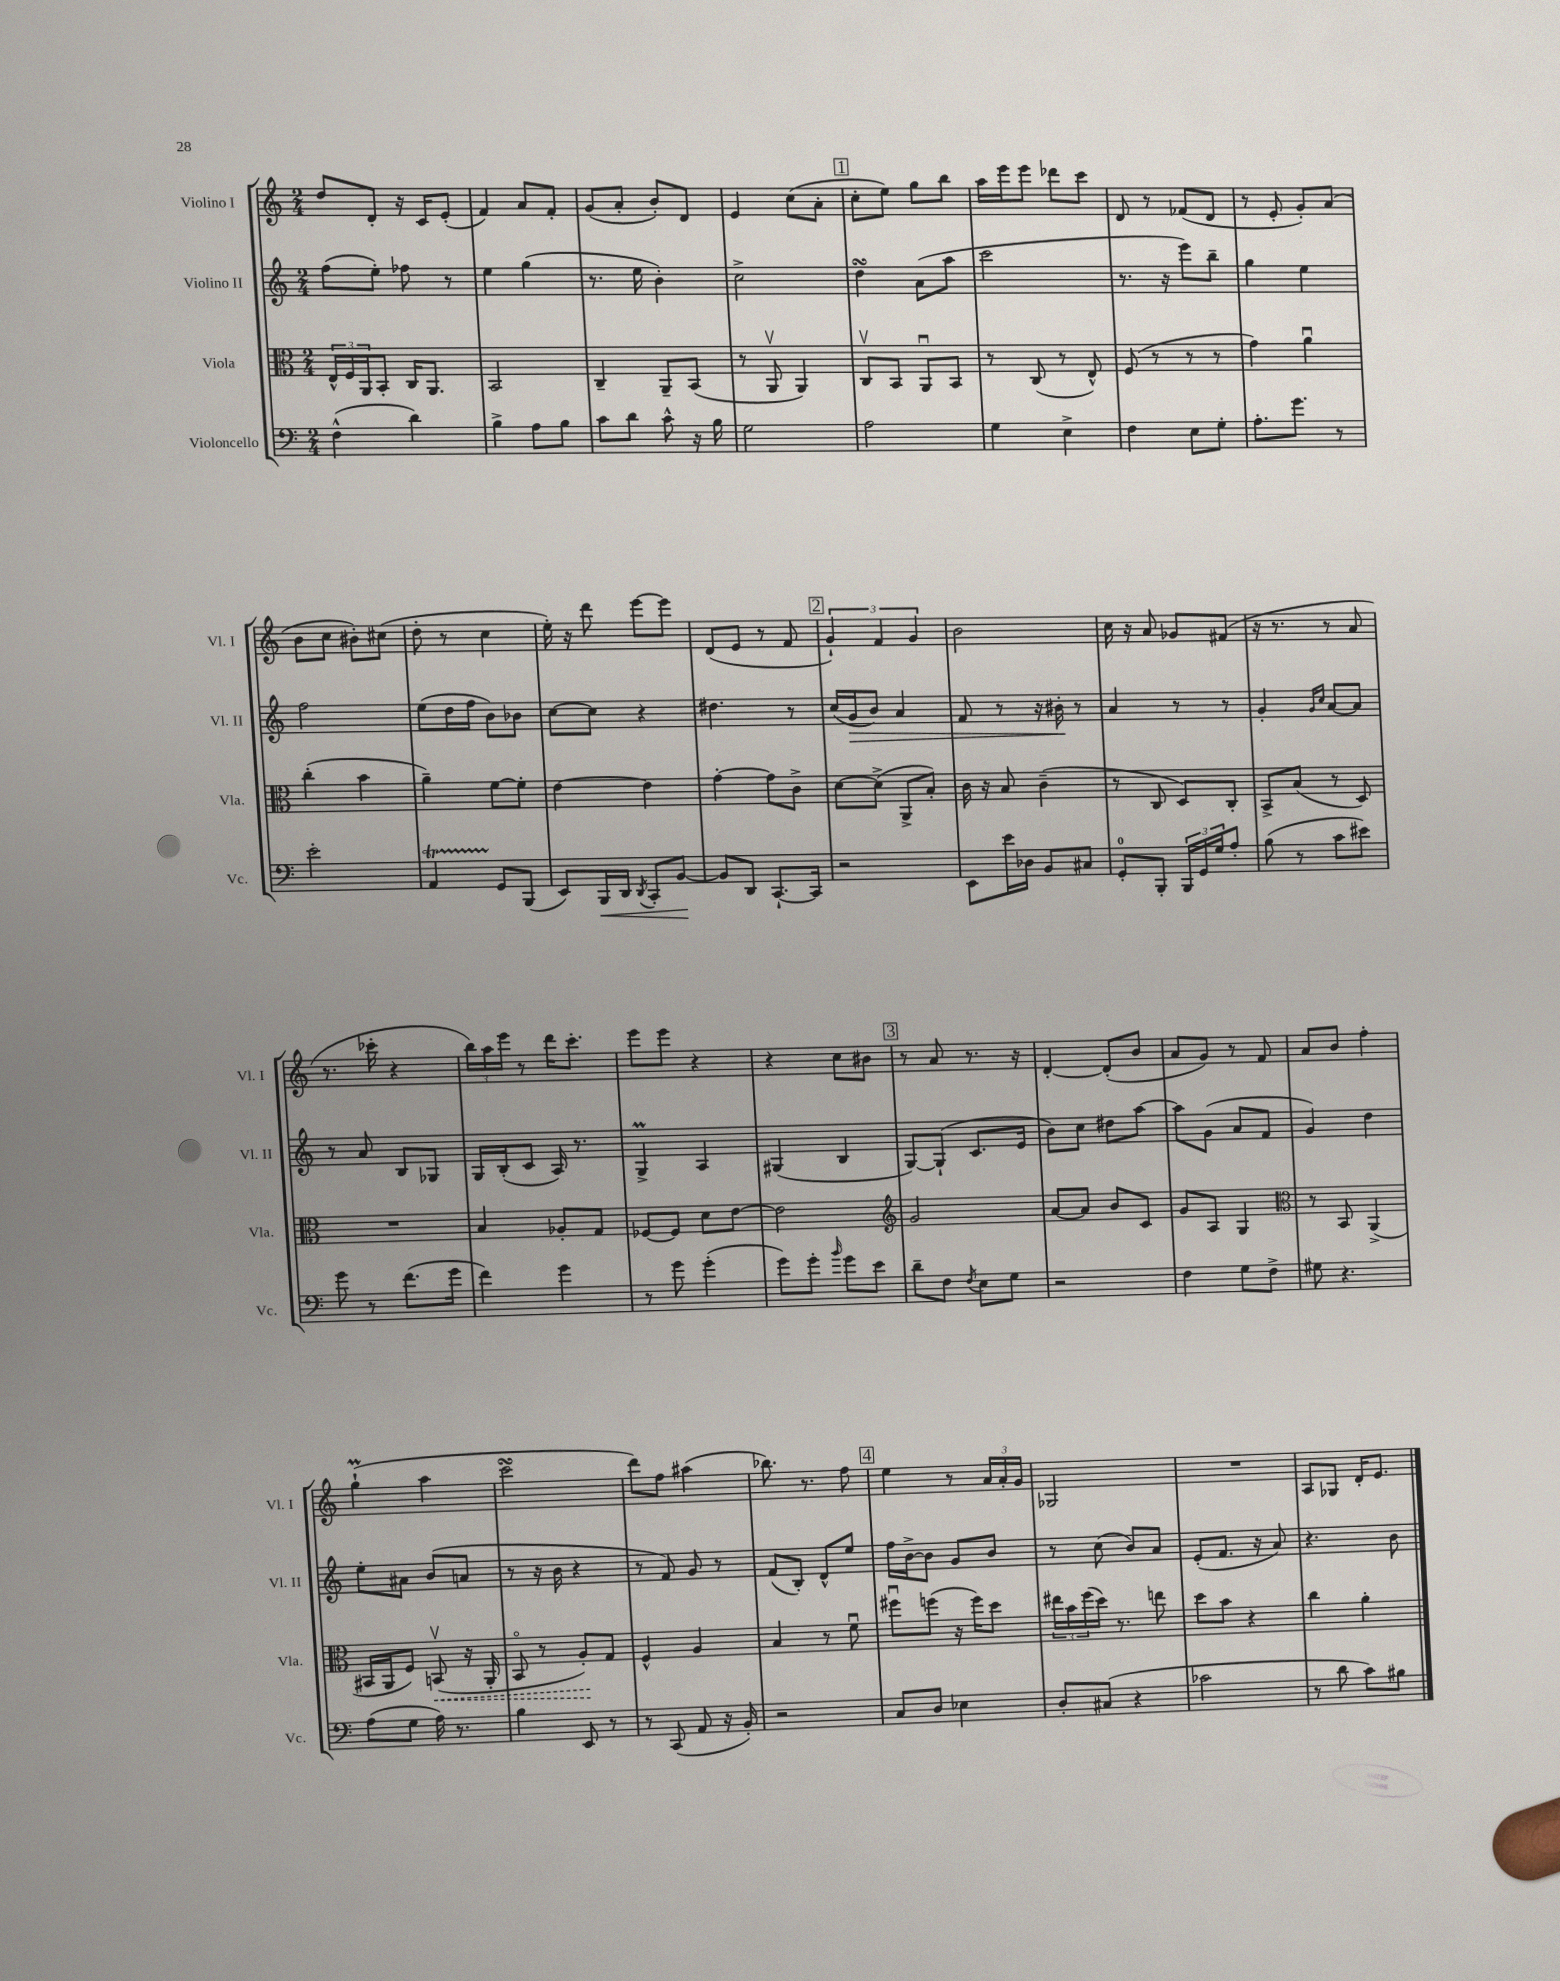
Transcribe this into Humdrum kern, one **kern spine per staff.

**kern	**kern	**kern	**kern
*staff4	*staff3	*staff2	*staff1
*clefF4	*clefC3	*clefG2	*clefG2
*k[]	*k[]	*k[]	*k[]
*M2/4	*M2/4	*M2/4	*M2/4
(4F^^\	24E^^/LL	(8ff\L	8dd/L
.	24F/	.	.
.	24AA/J	.	.
.	8BB'/J	8ee'\J)	8d'/J
4d\)	16C/LK	8ff-\	16r
.	8.AA/J	.	16c/LK
.	.	8r	(8e'/J
=	=	=	=
4B^\	2BB/	4ee\	4f/)
8A\L	.	(4gg\	8a/L
8B\J	.	.	8f'/J
=	=	=	=
8c\L	4C~/	8.r	(8g/L
8d\J	.	.	8a'/J
.	.	16ee\	.
8c^^\	8AA~/L	4b'\)	8b'/L)
16r	(8BB/J	.	8d/J
16B\	.	.	.
=	=	=	=
2G\	8r	2cc^\	4e/
.	8AAv/	.	.
.	4AA/)	.	(8cc\L
.	.	.	8a'\J
=	=	=	=
2A\	8Cv/L	4dd\	8cc'\L
.	8BB/J	.	8ee\J)
.	8AAu/L	(8a\L	8gg\L
.	8BB/J	8aa\J	8bb\J
=	=	=	=
4G\	8r	2ccc\	16aa\LL
.	.	.	16eee\J
.	(8C/	.	8eee\J
4E^\	8r	.	8ddd-\L
.	8E^^/)	.	8ccc\J
=	=	=	=
4F\	(8F/	8.r	8d/
.	8r	.	8r
.	.	16r	.
8E\L	8r	8eee\L)	(8f-/L
8G'\J	8r	8bb~\J	8d/J
=	=	=	=
8.A'\L	4g\)	4gg\	8r
.	.	.	8e'/
8.g\J	.	.	.
.	4au\	4ee\	8g'/L)
8r	.	.	(8a/J
=	=	=	=
2e'\	(4cc'\	2ff\	8b\L
.	.	.	8cc\J
.	4b\	.	8b#'\L)
.	.	.	(8cc#\J
=	=	=	=
4AA/	4a~\)	(8ee\L	8dd'\
.	.	16dd\L	8r
.	.	16ff\JJ	.
8GG/L	[8f\L	8b\L)	4cc\
(8BBB/J	8f'\]J	8b-\J	.
=	=	=	=
8EE/L)	[4e\	[8cc\L	16ee'\)
.	.	.	16r
16BBB/L	.	8cc\]J	8ddd\
16DD/JJ	.	.	.
8qDD/	.	.	.
8CC'/L	4e\]	4r	[8eee\L
[8BB/J	.	.	8eee\]J
=	=	=	=
8BB/]L	[4g'\	4.dd#\	(8d/L
8DD/J	.	.	8e/J
[8.CC`/L	8g\]L	.	8r
.	8c^\J	8r	8f/
16CC/]Jk	.	.	.
=	=	=	=
2r	[8d\L	(16cc/LL	6g`/)
.	.	16g/J	.
.	(8d^\]J	8b/J)	.
.	.	.	6f/
.	8AA^/L	4a/	.
.	.	.	6g/
.	8B'/J)	.	.
=	=	=	=
8EE\L	16c\	8f/	2b\
.	16r	.	.
16e\L	8B/	8r	.
16D-\JJ	.	.	.
8BB/L	(4c~\	16r	.
.	.	16b#'\	.
8C#/J	.	8r	.
=	=	=	=
8GG'/L	8r	4a/	16cc\
.	.	.	16r
8BBB'/J	8C/	.	8a/
24BBB/LL	8D/L)	8r	8g-/L
24GG/	.	.	.
24G/J	.	.	.
8A'/J	8C'/J	8r	(8f#/J
=	=	=	=
(8B\	8BB^/L	4g'/	16r
.	.	.	8.r
8r	(8B/J	.	.
.	.	16qqg/LL	.
.	.	16qqcc/JJ	.
8c\L	8r	[8a/L	8r
8e#\J)	8D/)	8a/]J	8a/
=	=	=	=
8g\	2r	8r	8.r
8r	.	8a/	.
.	.	.	16ccc-'\
(8.f\L	.	8B/L	4r
.	.	8G-/J	.
16g\Jk	.	.	.
=	=	=	=
4f\)	4B/	16G/LL	24bb\LL)
.	.	.	24aa\
.	.	(16B'/J	.
.	.	.	24eee\JJ
.	.	8c/J	8r
4g\	8A-'/L	16A/)	16ddd\LK
.	.	8.r	8.ccc'\J
.	8G/J	.	.
=	=	=	=
8r	[8F-/L	4G^/	8eee\L
8g\	8F-/]J	.	8eee\J
(4g'\	8d\L	4A/	4r
.	[8e\J	.	.
=	=	=	=
8g\L)	2e\]	(4G#/	4r
8g'\J	.	.	.
16qqb/	.	.	.
8g\L	.	4B/	8cc\L
8e\J	.	.	8b#\J
=	=	=	=
*	*clefG2	*	*
8d~\L	2g/	[8G/L)	8r
8F\J	.	(8G`/]J	8a/
8qF/	.	.	.
8E\L	.	8.c/L	8.r
8G\J	.	.	.
.	.	16e/Jk	16r
=	=	=	=
2r	[8a/L	8b\L)	[4d'/
.	8a/]J	8cc\J	.
.	8b/L	8dd#\L	(8d'/]L
.	8c/J	[8aa\J	8b/J
=	=	=	=
4F\	8g/L	8aa\]L	8a/L
.	8A/J	(8g\J	8g/J)
8G\L	4G/	8a/L	8r
8F^\J	.	8f/J	8f/
=	=	=	=
*	*clefC3	*	*
8G#\	8r	4g/)	8a/L
4.r	8BB/	.	8b/J
.	(4AA^/	4dd\	4ff'\
=	=	=	=
(8A\L	16BB#/LL	8ee'\L	(4gg`\
.	16AA/J	.	.
8G\J	8F/J)	8a#\J	.
16A\)	(8BBv/	(8b/L	4aa\
8.r	.	.	.
.	16r	8a/J	.
.	16AA'/	.	.
=	=	=	=
4B\	8BBo/	8r	2ccc\
.	8r	16r	.
.	.	16b\	.
8EE/	8A'/L)	4r	.
8r	8G/J	.	.
=	=	=	=
8r	4F^^/	8r	8ddd\L)
(8CC/	.	8f/)	8ff\J
8AA/	4A/	8g/	(4aa#\
16r	.	8r	.
16BB'/)	.	.	.
=	=	=	=
2r	4B/	(8f/L	8.bb-\)
.	.	8B'/J)	.
.	.	.	8.r
.	8r	8d^^/L	.
.	8fu\	8ee/J	8ff\
=	=	=	=
8C/L	8ff#u\L	16ff\LL	4ee\
.	.	[16b^\J	.
8D/J	(8ff\J	8b\]J	.
4E-\	16r	8g/L	8r
.	16ff\LK)	.	.
.	8dd\J	8b/J	24a/LL
.	.	.	24a'/
.	.	.	24g/JJ
=	=	=	=
8D'/L	24ee#\LL	8r	2G-/
.	24b\	.	.
.	(24ff\	.	.
(8C#/J	16dd\JJ)	(8cc\	.
.	8.r	.	.
4r	.	8b/L)	.
.	8ee\	8a/J	.
=	=	=	=
2c-\	8dd\L	(8e'/L	2r
.	8b\J	8.f/J	.
.	4r	.	.
.	.	16r	.
.	.	8a/)	.
=	=	=	=
8r	4cc\	4.r	8A/L
8d\	.	.	8G-/J
8c\L)	4a'\	.	16d'/LK
.	.	.	8.e/J
8B#\J	.	8b\	.
==	==	==	==
*-	*-	*-	*-
